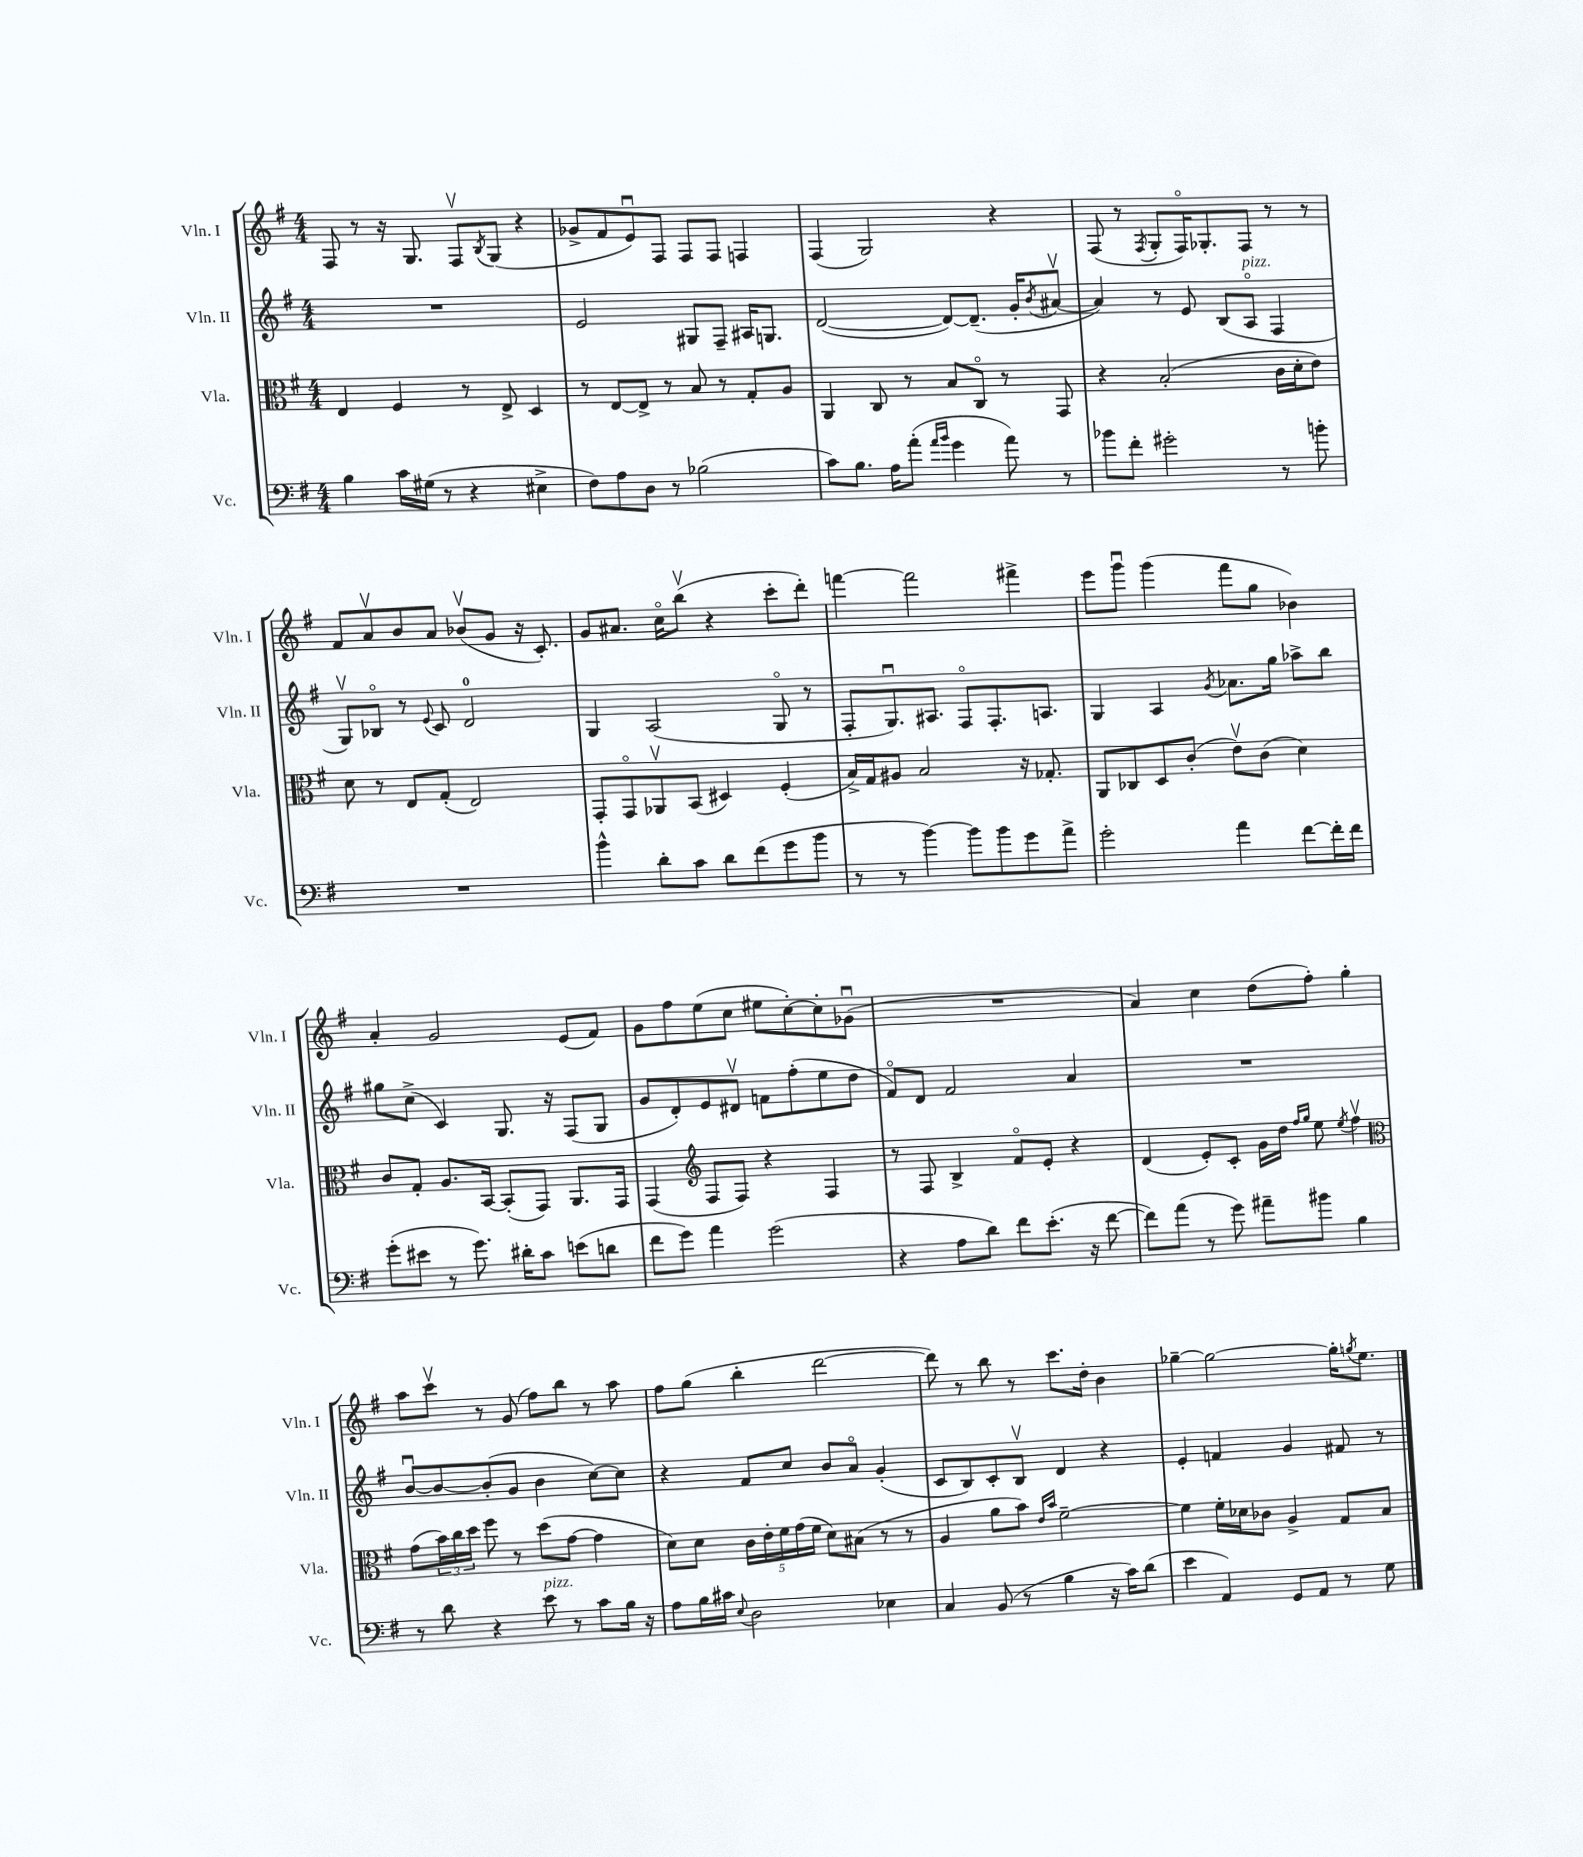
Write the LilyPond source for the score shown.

<<
\new StaffGroup <<
\new Staff = "s0" \with { instrumentName = "Vln. I" shortInstrumentName = "Vln. I" } {
    \clef treble \key g \major \numericTimeSignature \time 4/4
    fis8 r8 r16 g8. fis8\upbow \acciaccatura { b8 } g8( r4 |
    ges'8-> fis'8 e'8\downbow) fis8 fis8 fis8 f4 |
    fis4( g2) r4 |
    fis8( r8 \acciaccatura { fis8 } g8-. fis16\flageolet) ges8.-. fis8 r8 r8 |
    fis'8 a'8\upbow b'8 a'8 bes'8\upbow( g'8 r16 c'8.-.) |
    g'8 ais'8. c''16\flageolet b''8\upbow( r4 c'''8-. d'''8-.) |
    f'''4~ f'''2 fis'''4-> |
    e'''8 g'''8\downbow g'''4( fis'''8 g''8 bes'4) |
    a'4-. g'2 e'8( fis'8) |
    g'8 fis''8 e''8( c''8 eis''8 c''8~-.) c''8-. ges'8\downbow( |
    R1 |
    a'4) c''4 d''8( fis''8-.) g''4-. |
    a''8 c'''8\upbow r8 g'8( fis''8) b''8 r8 a''8 |
    fis''8 g''8( b''4-. d'''2~ |
    d'''8) r8 b''8 r8 c'''8. d''16-. b'4 |
    ges''4~-- ges''2~ ges''16-. \acciaccatura { g''8 } e''8. \bar "|." |
}
\new Staff = "s1" \with { instrumentName = "Vln. II" shortInstrumentName = "Vln. II" } {
    \clef treble \key g \major \numericTimeSignature \time 4/4
    R1 |
    e'2 gis8 fis8-- ais16 g8. |
    d'2~( d'8~) d'8.--( g'16-. \acciaccatura { b'8 } ais'8~\upbow |
    ais'4) r8 e'8 b8( a8\flageolet^\markup { \italic "pizz." } fis4 |
    g8\upbow) bes8\flageolet r8 \appoggiatura { e'8 } c'8 d'2-0 |
    g4 a2( g8\flageolet r8 |
    fis8-. g8.\downbow) ais8. fis8\flageolet fis8.-. a8. |
    g4 a4 \acciaccatura { g'8 } aes'8. g''16 aes''8-> b''8 |
    gis''8 c''8->( c'4) g8. r16 fis8( g8 |
    g'8 d'8-.) e'8 dis'8\upbow f'8 fis''8-.( e''8 d''8 |
    fis'8\flageolet) d'8 fis'2 a'4 |
    R1 |
    b'8~\downbow b'8~ b'8-.( g'8 b'4 c''8~) c''8 |
    r4 fis'8 c''8 b'8 a'8\flageolet g'4-.( |
    c'8 b8) c'8-. b8\upbow d'4 r4 |
    e'4-. f'4 g'4 fis'8 r8 \bar "|." |
}
\new Staff = "s2" \with { instrumentName = "Vla." shortInstrumentName = "Vla." } {
    \clef alto \key g \major \numericTimeSignature \time 4/4
    e4 fis4 r8 e8-> d4 |
    r8 e8~ e8-> r8 b8 r8 g8-. a8 |
    a,4 c8 r8 b8 c8\flageolet r8 g,8 |
    r4 b2-.( c'16 d'16-. e'8) |
    d'8 r8 e8 g8-.( e2) |
    g,8-. g,8\flageolet aes,8\upbow b,8( dis4) fis4-.( |
    b16->) g16 ais8 b2 r16 ges8.-. |
    a,8 ces8 d8 c'8-.( e'8\upbow) c'8( d'4) |
    c'8 g8-. a8. b,16~ b,8-.( g,8) a,8. g,16 |
    g,4( \clef treble fis8 fis8) r4 fis4 |
    r8 fis8 b4-> fis'8\flageolet e'8-. r4 |
    d'4( e'8-.) c'8-. g'16 d''16 \grace { fis''16 g''16 } e''8 \acciaccatura { e''8 } fis''4\upbow |
    \clef alto g'8( \tuplet 3/2 { b'16) c''16 d''16 } fis''8 r8 d''8( g'8~ g'4 |
    d'8) d'8 \tuplet 5/4 { c'16 e'16-. fis'16 g'16( fis'16 } d'8) bis8( r8 r8 |
    a4 a'8 b'8) \grace { e'16 b'16 } fis'2~-- |
    fis'4 fis'16-. des'16 ces'8 a4-> g8 b8 \bar "|." |
}
\new Staff = "s3" \with { instrumentName = "Vc." shortInstrumentName = "Vc." } {
    \clef bass \key g \major \numericTimeSignature \time 4/4
    b4 c'16 gis16( r8 r4 eis4-> |
    fis8) a8 d8 r8 bes2( |
    c'8) b8. a16 a'8-.( \grace { a'16 b'16 } g'4 a'8) r8 |
    bes'8 fis'8-. gis'2-. r8 b'8-. |
    R1 |
    b'4-^ d'8-. c'8 d'8 fis'8( g'8 b'8 |
    r8 r8 b'4~) b'8 b'8 g'8 a'8-> |
    g'2-. a'4 fis'8~ fis'16-. fis'16 |
    g'8-.( eis'8 r8 g'8.) dis'16-. c'8 e'8( d'8 |
    fis'8 g'8) a'4 g'2( |
    r4 a8 d'8) fis'8 e'8.-.( r16 fis'8~ |
    fis'8) a'8( r8 g'8) ais'8-- bis'8 b4 |
    r8 d'8 r4 e'8^\markup { \italic "pizz." } r8 c'8 b16 r16 |
    a8 b16 cis'16 \appoggiatura { e8 } d2 ees4 |
    c4 b,8( r8 b4 r16 c'16) d'8( |
    e'4 a,4) g,8 a,8 r8 g8 \bar "|." |
}
>>
>>
\layout { \context { \Score \remove "Bar_number_engraver" } }
